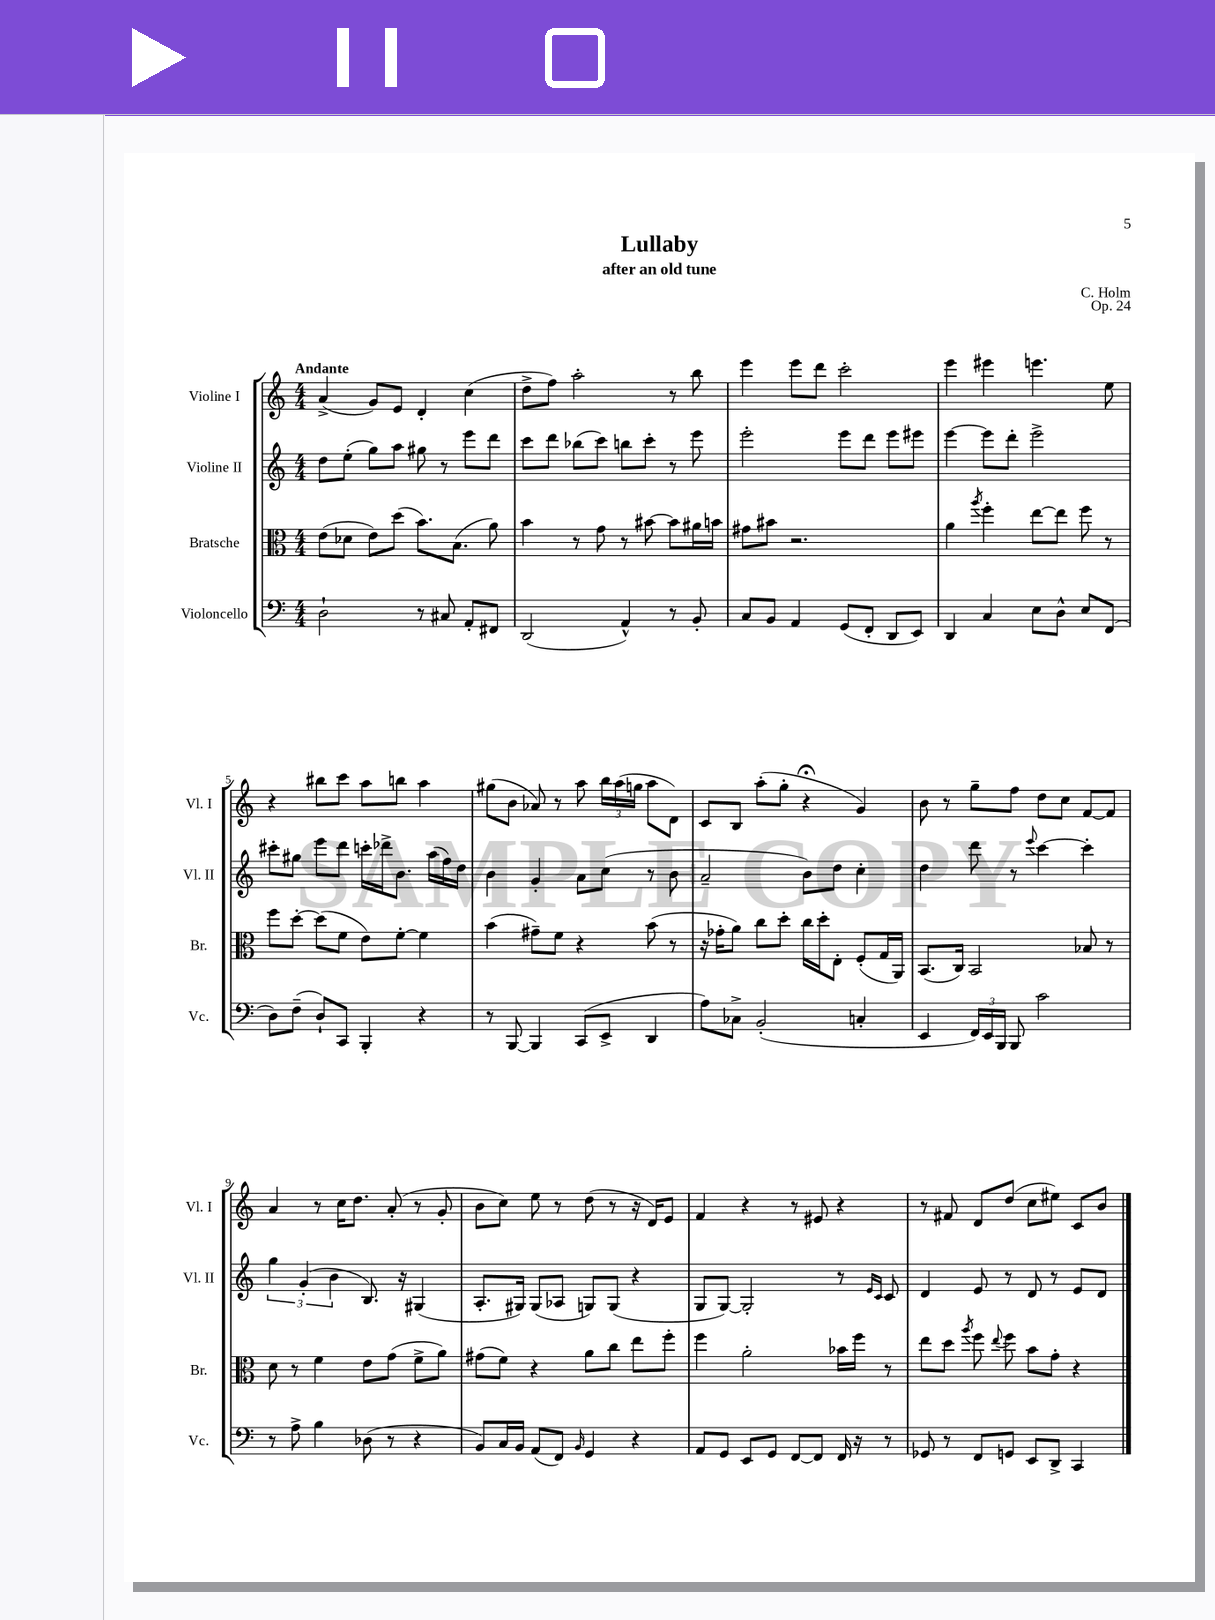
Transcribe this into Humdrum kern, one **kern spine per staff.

**kern	**kern	**kern	**kern
*part4	*part3	*part2	*part1
*staff4	*staff3	*staff2	*staff1
*I"Violoncello	*I"Bratsche	*I"Violine II	*I"Violine I
*I'Vc.	*I'Br.	*I'Vl. II	*I'Vl. I
*clefF4	*clefC3	*clefG2	*clefG2
*k[]	*k[]	*k[]	*k[]
*M4/4	*M4/4	*M4/4	*M4/4
=1	=1	=1	=1
!	!	!	!LO:TX:a:B:t=Andante
2D`\	(8e\L	8dd\L	(4a^/
.	8d-X\J	(8ee'\J	.
.	8e\L)	8gg\L)	8g/L)
.	(8dd\J	8aa\J	8e/J
8r	8.b\L)	8gg#X\	4d'/
8C#X/	.	8r	.
.	(8.B\J	.	.
8AA'/L	.	8eee\L	(4cc\
8FF#X/J	8a\)	8ddd\J	.
=2	=2	=2	=2
(2DD/	4b\	8ccc\L	8dd^\L
.	.	8ddd\J	8ff\J)
.	8r	(8bb-X\L	2aa'\
.	8g\	8ccc\J)	.
4AA^^/)	8r	8bbn\L	.
.	[8b#X\	8ccc'\J	.
8r	8b#\L]	8r	8r
8BB'/	16a#X\L	8eee\	8bb\
.	16bn\JJ	.	.
=3	=3	=3	=3
8C/L	8g#X\L	2eee'\	4eee\
8BB/J	8b#X\J	.	.
4AA/	2.r	.	8eee\L
.	.	.	8ddd\J
(8GG/L	.	8eee\L	2ccc'\
8FF'/J	.	8ddd\J	.
8DD/L	.	8eee\L	.
8EE/J)	.	8eee#X\J	.
=4	=4	=4	=4
4DD/	4a\	[4eee\	4eee\
.	8qaa/	.	.
4C/	4ff'\	8eee\L]	4eee#X\
.	.	8ddd'\J	.
8E\L	[8ee\L	2eee^\	4.eeen\
8D^^\J	8ee\J]	.	.
8E/L	8ff\	.	.
(8FF/J	8r	.	8ee\
!!LO:LB:g=z
=5	=5	=5	=5
8D\L)	8ff\L	8ccc#X'\L	4r
(8F~\J	[8dd'\J	8gg#X\J	.
8D`/L)	(8dd\L]	8eee\L	8bb#X\L
8CC/J	8f\J	8ddd\J	8ccc\J
4BBB'/	8e\L)	16cccn'\LL	8aa\L
.	.	16ddd-X^\J	.
.	[8f'\J	8.b\J	8bbn\J
4r	4f\]	.	4aa\
.	.	(16aa\LL	.
.	.	16ff\)	.
.	.	16dd\JJ	.
=6	=6	=6	=6
8r	(4b\	4b\	(8gg#X\L
[8BBB/	.	.	8b\J
4BBB/]	8g#X~\L)	4g'/	8a-X/)
.	8f\J	.	8r
(8CC/L	4r	8a\L	8aa\
8EE^/J	.	(8cc\J	24bb\LL
.	.	.	(24aa\
.	.	.	24ggn\JJ
4DD/	(8b\	8r	8aa\L
.	8r	8b\	8d\J)
=7	=7	=7	=7
8A\L)	16r	2a~/	8c/L
.	16g-X'\KL	.	.
8C-X^\J	8a\J)	.	8B/J
(2BB'/	8cc\L	.	(8aa'\L
.	8dd'\J	.	8gg'\J
.	16cc\LL	8b\L)	4r;<
.	16dd'\J	.	.
.	8E'\J	8dd\J	.
4Cn'/	(8F'/L	4cc'\	4g/)
.	16G/L	.	.
.	16AA/JJ)	.	.
=8	=8	=8	=8
4EE/	(8.BB/L	4dd\	8b\
.	.	.	8r
.	16C/Jk)	.	.
24FF/LL)	2BB/	8ddd\	8gg~\L
24EE/	.	.	.
24BBB/JJ	.	.	.
8BBB/	.	8r	8ff\J
.	.	8qqeee/	.
2c\	.	[4ccc\	8dd\L
.	.	.	8cc\J
.	8B-X/	4ccc'\]	[8f/L
.	8r	.	8f/J]
!!LO:LB:g=z
=9	=9	=9	=9
8r	8d\	6gg\	4a/
8A^\	8r	.	.
.	.	(6g'/	.
4B\	4f\	.	8r
.	.	6b\	.
.	.	.	16cc\KL
.	.	.	8.dd\J
(8D-X\	8e\L	8.B/)	.
8r	(8g\J	.	(8a'/
.	.	16r	.
4r	8f^\L	(4G#X/	8r
.	8a\J)	.	8g'/
=10	=10	=10	=10
8BB/L)	(8g#X\L	8.A'/L	8b\L
16C/L	8f\J)	.	8cc\J)
16BB/JJ	.	16G#X/Jk)	.
(8AA/L	4r	(8G#/L	8ee\
8FF/J)	.	8A-X/J	8r
16qqBB/	.	.	.
4GG/	8a\L	8Gn/L)	(8dd\
.	8cc\J	(8G/J	8r
4r	8ee\L	4r	16r
.	.	.	16d/KL)
.	8ff'\J	.	8e/J
=11	=11	=11	=11
8AA/L	4ff\	8G/L	4f/
8GG/J	.	[8G/J)	.
8EE/L	2a'\	2G'/]	4r
8GG/J	.	.	.
[8FF/L	.	.	8r
8FF/J]	.	.	8e#X/
16FF/	16b-X\LL	8r	4r
16r	16ff\JJ	.	.
.	.	16qqe/LL	.
.	.	16qqc/JJ	.
8r	8r	8c/	.
=12	=12	=12	=12
8GG-X/	8ee\L	4d/	8r
8r	8dd\J	.	8f#X/
.	8qaa/	.	.
8FF/L	8ff\	8e/	8d/L
.	8qqee/	.	.
8GGn/J	8ff\	8r	(8dd/J
8EE/L	8b\L	8d/	8cc\L
8DD^/J	8g'\J	8r	8ee#X\J)
4CC/	4r	8e/L	8c/L
.	.	8d/J	8b/J
==	==	==	==
*-	*-	*-	*-
